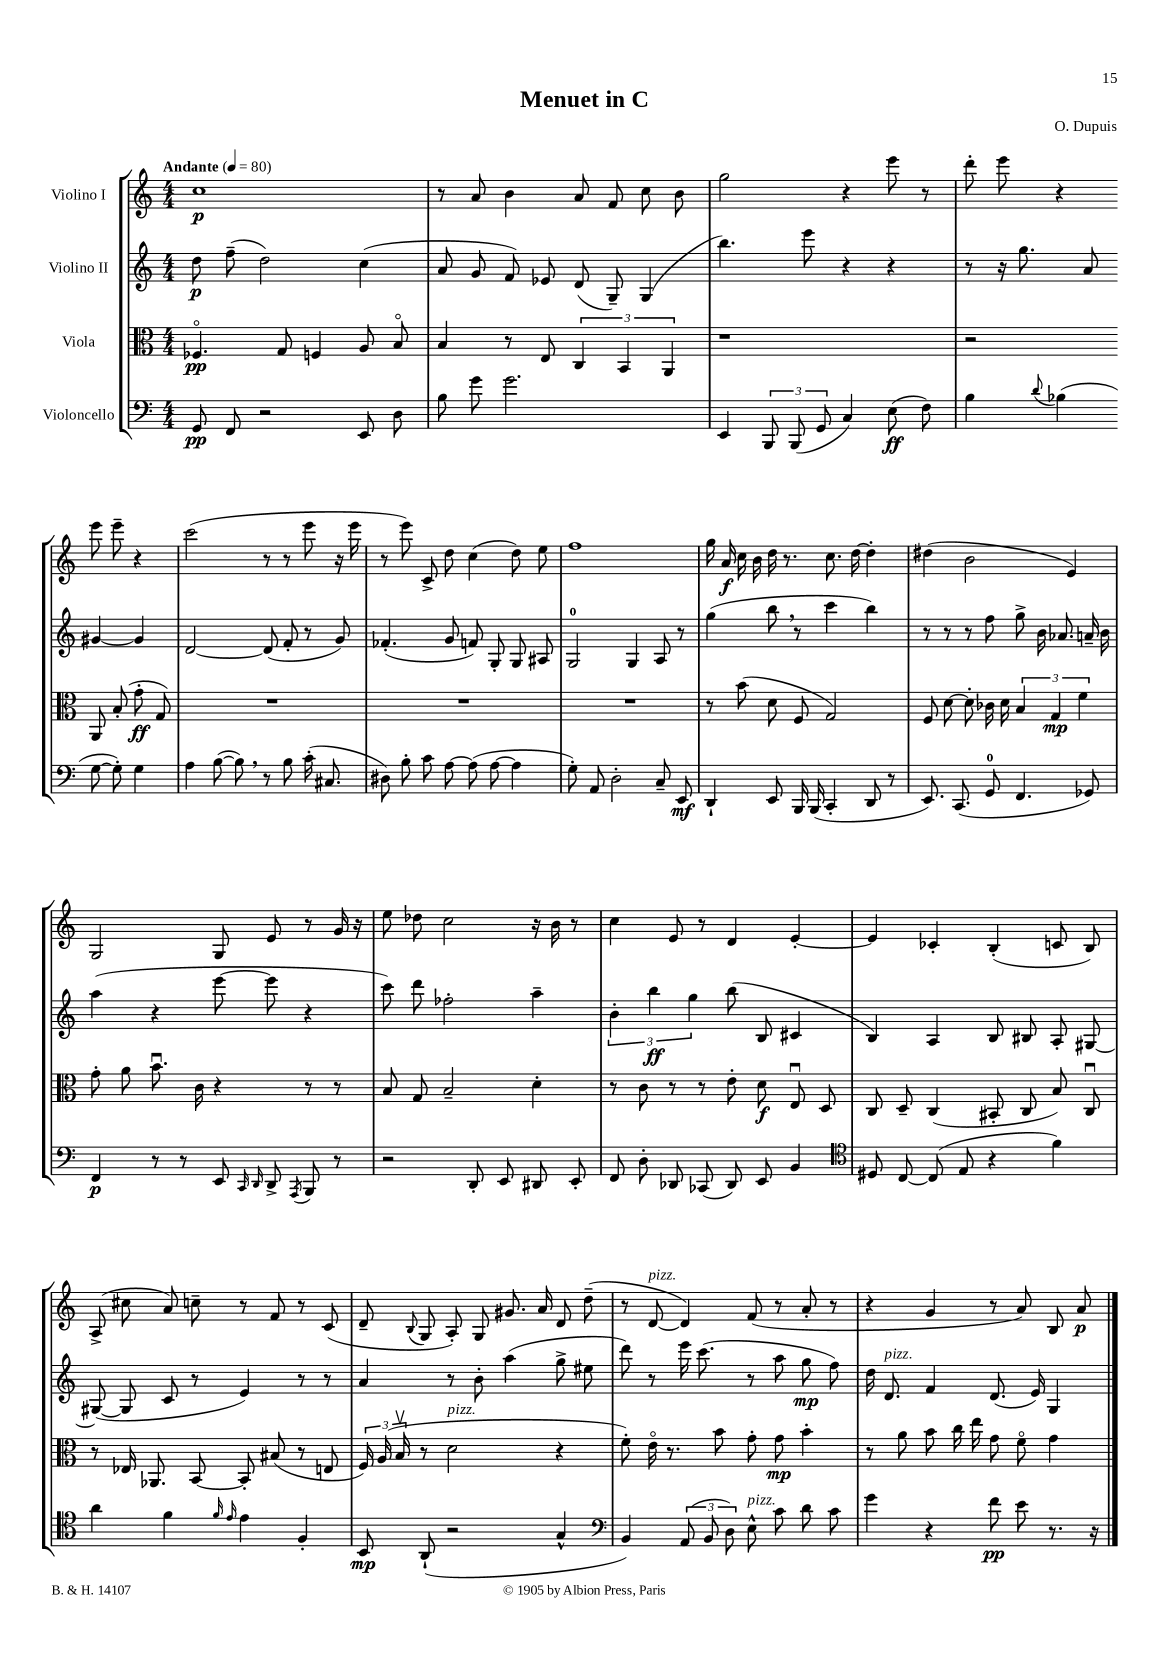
\header { title = "Menuet in C" composer = "O. Dupuis" }
<<
\new StaffGroup <<
\new Staff = "s0" \with { instrumentName = "Violino I" } {
    \clef treble \key c \major \numericTimeSignature \time 4/4 \tempo "Andante" 4 = 80
    \autoBeamOff c''1\p |
    r8 a'8 b'4 a'8 f'8 c''8 b'8 |
    g''2 r4 e'''8 r8 |
    d'''8-. e'''8 r4 e'''8 e'''8-- r4 |
    c'''2( r8 r8 e'''8 r16 e'''16 |
    r8 e'''8) c'8-> d''8 c''4( d''8) e''8 |
    f''1 |
    g''16 a'16\f c''16 b'16 d''16 r8. c''8. d''16~ d''4-. |
    dis''4( b'2 e'4) |
    g2 g8 e'8 r8 g'16 r16 |
    e''8 des''8 c''2 r16 b'16 r8 |
    c''4 e'8 r8 d'4 e'4~-. |
    e'4 ces'4-. b4-.( c'8 b8) |
    a8->( cis''8 a'8) c''8-- r8 f'8 r8 c'8( |
    d'8-- \appoggiatura { b8 } g8 a8-.) g8 gis'8. a'16 d'8 d''8--( |
    r8 d'8~^\markup { \italic "pizz." } d'4) f'8( r8 a'8-. r8 |
    r4 g'4 r8 a'8) b8 a'8\p \bar "|." |
}
\new Staff = "s1" \with { instrumentName = "Violino II" } {
    \clef treble \key c \major \numericTimeSignature \time 4/4
    \autoBeamOff d''8\p f''8--( d''2) c''4( |
    a'8 g'8 f'8) ees'8 d'8( g8--) g4( |
    b''4.) e'''8 r4 r4 |
    r8 r16 g''8. a'8 gis'4~ gis'4 |
    d'2~ d'8( f'8-. r8 g'8) |
    fes'4.-.( g'8 f'8) g8-. g8 ais8 |
    g2-0 g4 a8 r8 |
    g''4( b''8 \breathe r8 c'''4 b''4) |
    r8 r8 r8 f''8 g''8-> b'16 aes'8. a'16-- b'16 |
    a''4( r4 e'''8~ e'''8 r4 |
    c'''8) d'''8 fes''2-. a''4-- |
    \tuplet 3/2 { b'4-. b''4\ff g''4 } b''8( b8 cis'4 |
    b4) a4 b8 bis8 a8-. gis8~ |
    gis8~( gis8 c'8 r8 e'4) r8 r8 |
    a'4 r8 b'8-. a''4( g''8-> eis''8 |
    d'''8) r8 e'''16 c'''8.( r8 a''8 g''8\mp f''8) |
    d''16 d'8.^\markup { \italic "pizz." } f'4 d'8.( e'16) g4 \bar "|." |
}
\new Staff = "s2" \with { instrumentName = "Viola" } {
    \clef alto \key c \major \numericTimeSignature \time 4/4
    \autoBeamOff fes4.\flageolet\pp g8 f4 a8 b8\flageolet |
    b4 r8 e8 \tuplet 3/2 { c4 b,4 a,4 } |
    r1 |
    r2 a,8 b8-.( g'8-.\ff g8) |
    R1 |
    R1 |
    R1 |
    r8 b'8( d'8 f8 g2) |
    f8 d'8~ d'8-. ces'16 d'16 \tuplet 3/2 { b4 g4\mp f'4 } |
    g'8-. a'8 b'8.\downbow c'16 r4 r8 r8 |
    b8 g8 b2-- d'4-. |
    r8 c'8 r8 r8 e'8-. d'8\f e8\downbow d8 |
    c8 d8-- c4( bis,8-. c8 b8) c8\downbow |
    r8 ees16 aes,8. b,8~ b,8-. bis8( r8 e8 |
    \tuplet 3/2 { f16) a16( b16\upbow } r8 d'2^\markup { \italic "pizz." } r4 |
    f'8-.) e'16\flageolet r8. b'8 g'8-. g'8\mp b'4-. |
    r8 a'8 b'8 c''16 e''16 g'8 f'8\flageolet g'4 \bar "|." |
}
\new Staff = "s3" \with { instrumentName = "Violoncello" } {
    \clef bass \key c \major \numericTimeSignature \time 4/4
    \autoBeamOff g,8\pp f,8 r2 e,8 d8 |
    b8 g'8 g'2. |
    e,4 \tuplet 3/2 { b,,8 b,,8( g,8 } c4) e8\ff( f8) |
    b4 \appoggiatura { d'8 } bes4( g8~ g8-.) g4 |
    a4 b8~( b8) \breathe r8 b8 c'16-.( cis8. |
    dis8) b8-. c'8 a8~ a8( a8~ a4 |
    g8-.) a,8 d2-. c8-- e,8\mf |
    d,4-! e,8 b,,16 b,,16( c,4-. d,8 r8 |
    e,8.) c,8.( g,8-0 f,4. ges,8) |
    f,4\p r8 r8 e,8 \grace { c,16 d,16 } d,8-> \acciaccatura { a,,8 } b,,8 r8 |
    r2 d,8-. e,8 dis,8 e,8-. |
    f,8 d8-. des,8 ces,8( des,8) e,8 b,4 |
    \clef tenor dis8 c8~ c8( e8 r4 f'4) |
    a'4 f'4 \grace { f'16 e'16 } e'4 f4-. |
    b,8\mp a,8-!( r2 g4-^ |
    \clef bass b,4) \tuplet 3/2 { a,8( b,8 d8) } e8-^^\markup { \italic "pizz." } c'8 d'8 c'8 |
    g'4 r4 f'8\pp e'8 r8. r16 \bar "|." |
}
>>
>>
\layout { \context { \Score \remove "Bar_number_engraver" } }
